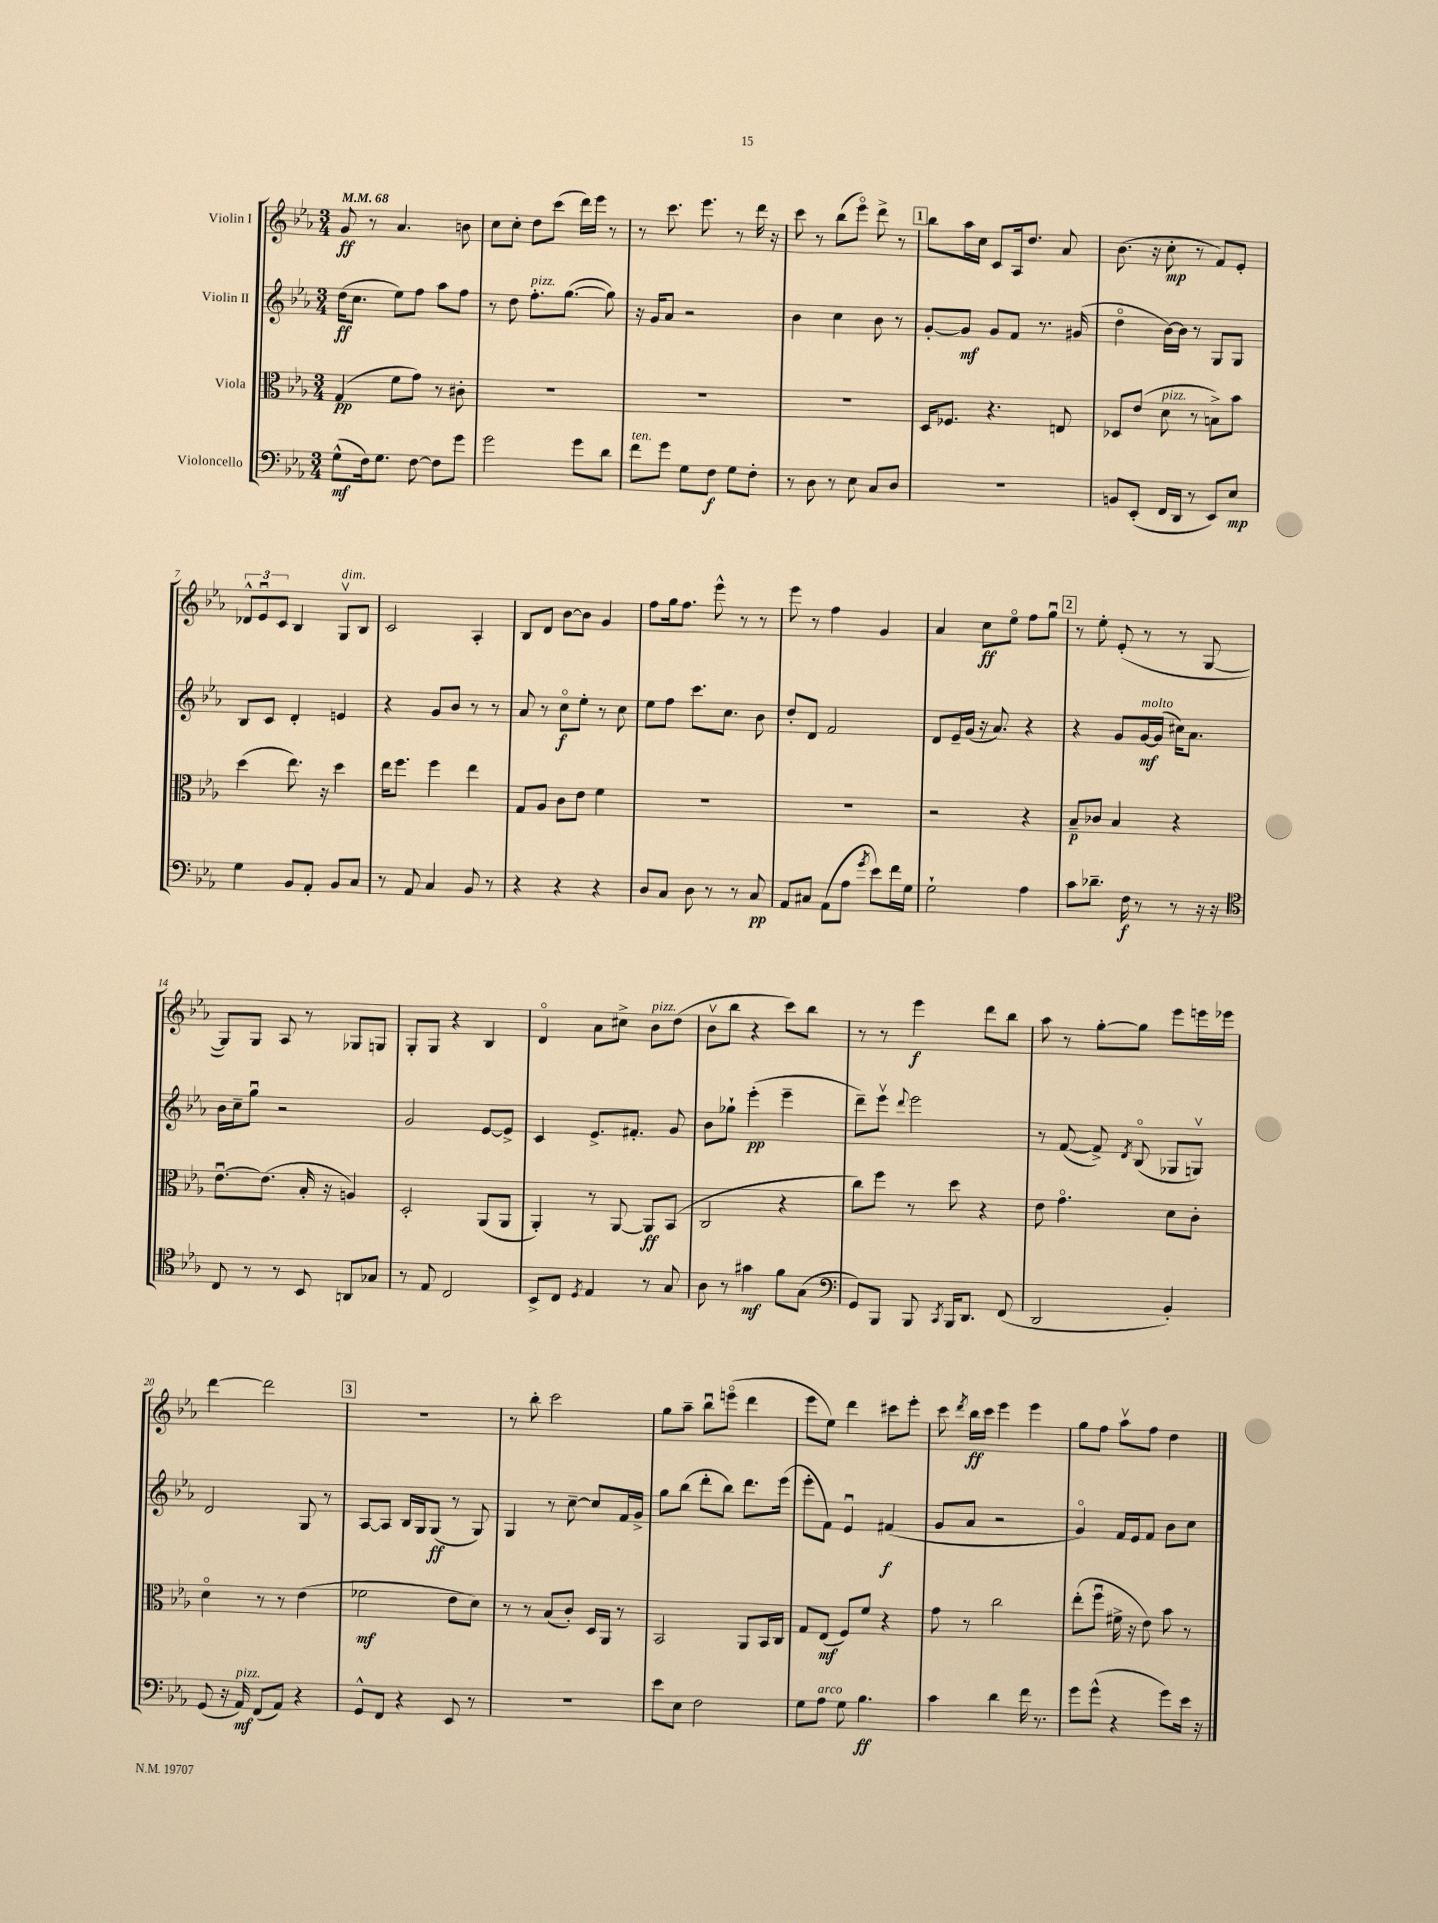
<<
\new StaffGroup <<
\new Staff = "s0" \with { instrumentName = "Violin I" } {
    \clef treble \key ees \major \numericTimeSignature \time 3/4 \tempo 4 = 68
    \autoBeamOff g'8\ff r8 aes'4. b'8 |
    c''8[ c''8]-. d''8[ c'''8]( d'''16[) ees'''16] r8 |
    r8 c'''8. ees'''8. r8 d'''16 r16 |
    c'''8 r8 bes''8[( ees'''8]\flageolet) d'''8-> r8 |
    \mark \markup { \box "1" } bes''8[ aes''16 c''16] c'8[ aes16 d''8.] aes'8 |
    bes'8.( r16 c''8-.\mp r8 f'8[) ees'8]-. |
    \tuplet 3/2 { des'8[-^ ees'8\downbow c'8] } bes4 g8[\upbow^\markup { \italic "dim." } bes8] |
    c'2 aes4-. |
    bes8[ d'8] bes'8[~ bes'8] g'4 |
    f''8[ g''16 f''8.] ees'''8-^ r8 r8 |
    ees'''8 r8 f''4 g'4 |
    aes'4 c''8[\ff ees''8]\flageolet f''8[ g''8]\downbow |
    \mark \markup { \box "2" } r8 ees''8-. ees'8-.( r8 r8 g8~ |
    g8[) g8] aes8 r8 ges8[ g8] |
    g8[-. g8] r4 bes4 |
    d'4\flageolet aes'8[ cis''8]-> bes'8[^\markup { \italic "pizz." } d''8]( |
    bes'8[\upbow bes''8] r4 c'''8[) bes''8] |
    r8 r8 ees'''4\f d'''8[ bes''8] |
    aes''8 r8 g''8[~-. g''8] ees'''8[ e'''16 ees'''16] |
    d'''4~ d'''2 |
    \mark \markup { \box "3" } R2. |
    r8 bes''8-. c'''2 |
    g''8[ aes''8]-- bes''8[\downbow e'''8]\flageolet( d'''4 |
    ees'''8[ ees''8]) d'''4 cis'''8[ ees'''8]-. |
    c'''8 \acciaccatura { d'''8 } bes''16[\ff c'''16] ees'''4 ees'''4 |
    g''8[ f''8] aes''8[\upbow f''8] d''4 \bar "|." |
}
\new Staff = "s1" \with { instrumentName = "Violin II" } {
    \clef treble \key ees \major \numericTimeSignature \time 3/4
    \autoBeamOff d''16[\ff( c''8.] ees''8[) f''8] aes''8[ f''8] |
    r8 d''8 f''8.[-.^\markup { \italic "pizz." } g''8.]~( g''8) |
    r16 g'16[ aes'8] r2 |
    bes'4 c''4 bes'8 r8 |
    \mark \markup { \box "1" } g'8[~-. g'8]\mf g'8[ f'8] r8. gis'16( |
    d''4\flageolet bes'16[~) bes'16] r8 g8[ g8] |
    bes8[ c'8] d'4-. e'4 |
    r4 g'8[ bes'8] r8 r8 |
    aes'8 r8 c''8[\flageolet\f ees''8]-. r8 c''8 |
    ees''8[ f''8] c'''8.[ c''8.] bes'8 |
    d''8[-. d'8] f'2 |
    d'8[ ees'16-- g'16]( r16 aes'8.) r4 |
    \mark \markup { \box "2" } r4 g'8[ g'16~\mf^\markup { \italic "molto" } g'16]( cis''16[) aes'8.] |
    bes'16[ c''16-- g''8]\downbow r2 |
    g'2 ees'8[~ ees'8]-> |
    c'4 ees'8.[-> fis'8.]-. g'8 |
    bes'8[ ges''8]-! ees'''4-.\pp( ees'''4-- |
    d'''8[--) ees'''8]\upbow \appoggiatura { d'''8 } ees'''2 |
    r8 f'8~( f'8->) \acciaccatura { d'8 } bes8\flageolet( ges8[ g8]\upbow) |
    d'2 g8 r8 |
    \mark \markup { \box "3" } aes8[~ aes8] bes16[ g16 g8]\ff( r8 g8) |
    g4 r8 c''8~-- c''8[ f'16 g'16]-> |
    g''8[ bes''8]( d'''8[-. bes''8]) d'''8.[ ees'''16]( |
    ees'''8[-. f'8]) ees'4\downbow fis'4\f( |
    g'8[ aes'8] r2 |
    g'4\flageolet) f'16[ ees'16 f'8] bes'8[ c''8] \bar "|." |
}
\new Staff = "s2" \with { instrumentName = "Viola" } {
    \clef alto \key ees \major \numericTimeSignature \time 3/4
    \autoBeamOff g4\pp( f'8[ g'8]) r8 cis'8-. |
    R2. |
    R2. |
    R2. |
    \mark \markup { \box "1" } d16[ fes8.] r4. e8 |
    des8[ ees'8]( d'8^\markup { \italic "pizz." } r8 b8[->) bes'8] |
    d''4( ees''8.) r16 d''4 |
    ees''16[ f''8.] f''4 ees''4 |
    g8[ aes8] c'8[ ees'8] f'4 |
    R2. |
    R2. |
    r2 r4 |
    \mark \markup { \box "2" } bes8[--\p ces'8] bes4 r4 |
    ees'8.[~\downbow ees'8.]( bes16-. r16 a4) |
    d2-. aes,8[( aes,8] |
    aes,4-.) r8 aes,8~ aes,8[\ff bes,8]( |
    c2 r4 |
    c''8[) f''8] r8 d''8 r4 |
    ees'8 g'4.\flageolet d'8[ c'8]-. |
    d'4\flageolet r8 r8 ees'4( |
    \mark \markup { \box "3" } fes'2\mf ees'8[ d'8]) |
    r8 r8 bes8[( c'8]-.) d16[ aes,16] r8 |
    bes,2 aes,8[ bes,16 c16] |
    g8[ ees8]\mf( f8[) f'8] r4 |
    g'8 r8 c''2 |
    ees''8[-.( f''8]\downbow fis'16-> r16 ees'8) bes'8 r8 \bar "|." |
}
\new Staff = "s3" \with { instrumentName = "Violoncello" } {
    \clef bass \key ees \major \numericTimeSignature \time 3/4
    \autoBeamOff g8[-^\mf( f16) g8.] f8~ f8[ g'8] |
    g'2 g'8[ d'8] |
    f'8[^\markup { \italic "ten." } g'8] g8[ f8]\f g8[ f8]-. |
    r8 d8 r8 ees8 c8[ d8] |
    \mark \markup { \box "1" } R2. |
    b,8[ ees,8]-.( f,16[ d,16] r8 ees,8[) ees8]\mp |
    g4 bes,8[ aes,8]-. bes,8[ c8] |
    r8 aes,8 c4 bes,8 r8 |
    r4 r4 r4 |
    d8[ c8] d8 r8 r8 c8\pp |
    aes,8[ cis8] aes,8[( aes8] \acciaccatura { g'8 } ees'8[) f'16 g16] |
    g2-! aes4 |
    \mark \markup { \box "2" } c'8[ des'8.]-- f16\f r8 r8 r16 r16 |
    \clef tenor c8 r8 r8 bes,8 a,8[ ges8] |
    r8 ees8 c2 |
    bes,8[-> c8] \acciaccatura { d8 } ees4 r8 g8 |
    aes8 r8 gis'4\mf f'8[ g8]( |
    \clef bass g,8[) bes,,8] bes,,8 \acciaccatura { c,8 } bes,,16[ d,8.] f,8( |
    d,2 bes,4-.) |
    g,8( r16 aes,16\mf^\markup { \italic "pizz." }) f,8[( aes,8]) r4 |
    \mark \markup { \box "3" } g,8[-^ f,8] r4 ees,8 r8 |
    R2. |
    ees'8[ ees8] f2 |
    g8[ aes8]^\markup { \italic "arco" } g8 bes4.\ff |
    c'4 d'4 f'16 r8. |
    g'8[ g'8]-^( r4 g'8[) ees'16] r16 \bar "|." |
}
>>
>>
